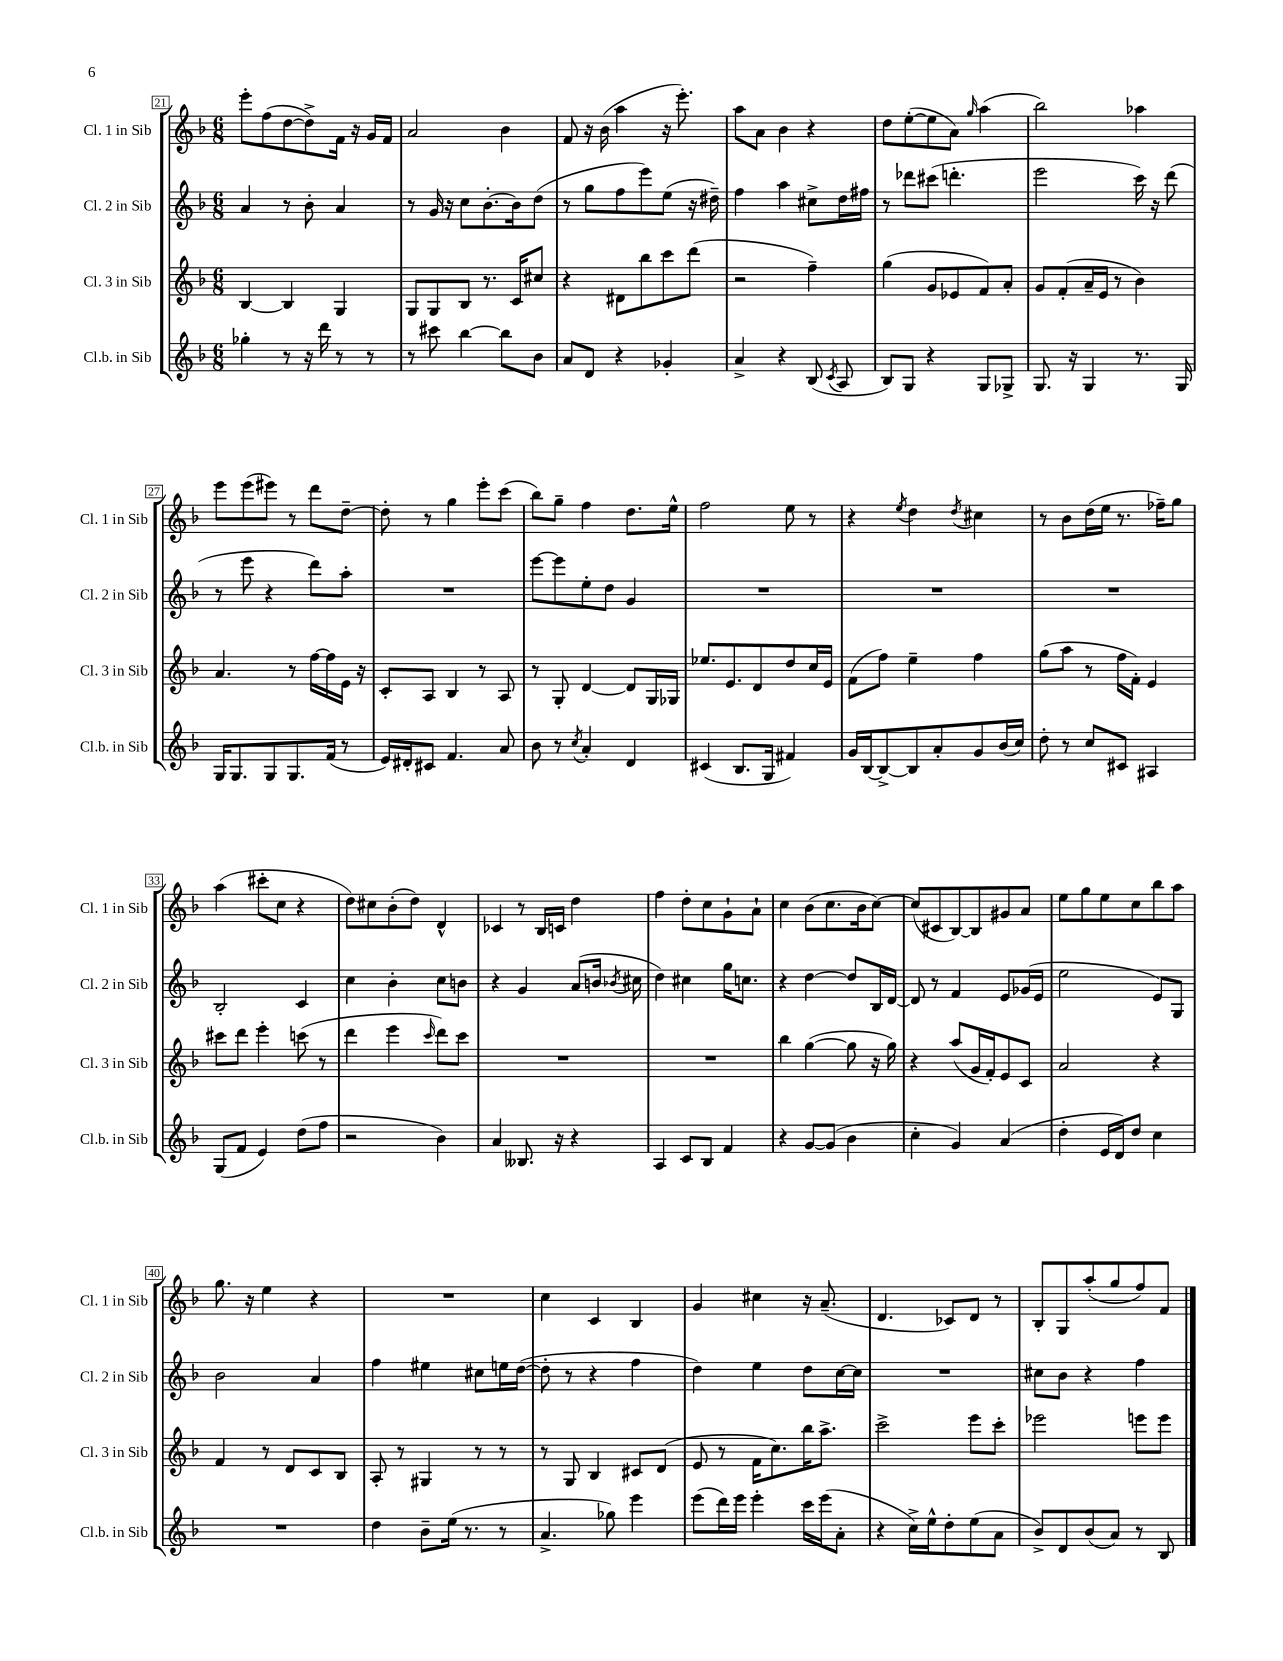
<<
\new StaffGroup <<
\new Staff = "s0" \with { instrumentName = "Cl. 1 in Sib" shortInstrumentName = "Cl. 1 in Sib" } {
    \clef treble \key f \major \numericTimeSignature \time 6/8
    \autoBeamOff e'''8[-. f''8( d''8~ d''8->) f'16] r16 g'16[ f'16] |
    a'2 bes'4 |
    f'8 r16 bes'16( a''4 r16 e'''8.-.) |
    a''8[ a'8] bes'4 r4 |
    d''8[ e''8~-.( e''8 a'8]) \grace { g''16 } a''4( |
    bes''2) aes''4 |
    e'''8[ e'''8( eis'''8]) r8 d'''8[ d''8]~-- |
    d''8-. r8 g''4 e'''8[-. c'''8]( |
    bes''8[) g''8]-- f''4 d''8.[ e''16]-^ |
    f''2 e''8 r8 |
    r4 \acciaccatura { e''8 } d''4 \acciaccatura { d''8 } cis''4 |
    r8 bes'8[ d''16( e''16] r8. fes''16[--) g''8] |
    a''4( cis'''8[-. c''8] r4 |
    d''8[) cis''8 bes'8-.( d''8]) d'4-^ |
    ces'4 r8 bes16[ c'16] d''4 |
    f''4 d''8[-. c''8 g'8-! a'8]-! |
    c''4 bes'8[( c''8. bes'16 c''8]~) |
    c''8[( cis'8 bes8~) bes8 gis'8 a'8] |
    e''8[ g''8 e''8 c''8 bes''8 a''8] |
    g''8. r16 e''4 r4 |
    R2. |
    c''4 c'4 bes4 |
    g'4 cis''4 r16 a'8.--( |
    d'4. ces'8[) d'8] r8 |
    bes8[-. g8 a''8-.( g''8 f''8) f'8] \bar "|." |
}
\new Staff = "s1" \with { instrumentName = "Cl. 2 in Sib" shortInstrumentName = "Cl. 2 in Sib" } {
    \clef treble \key f \major \numericTimeSignature \time 6/8
    \autoBeamOff a'4 r8 bes'8-. a'4 |
    r8 g'16 r16 c''8[ bes'8.~-. bes'16 d''8]( |
    r8 g''8[ f''8 e'''8) e''8]( r16 dis''16--) |
    f''4 a''4 cis''8[-> d''16 fis''16] |
    r8 des'''8[ cis'''8]( d'''4.-. |
    e'''2 c'''16) r16 d'''8( |
    r8 e'''8 r4 d'''8[) a''8]-. |
    R2. |
    e'''8[~ e'''8 e''8-. d''8] g'4 |
    R2. |
    R2. |
    R2. |
    bes2-. c'4 |
    c''4 bes'4-. c''8[ b'8] |
    r4 g'4 a'8[( b'16] \acciaccatura { bes'8 } cis''16 |
    d''4) cis''4 g''16[ c''8.] |
    r4 d''4~ d''8[ bes16 d'16]~ |
    d'8 r8 f'4 e'8[ ges'16( e'16] |
    e''2 e'8[) g8] |
    bes'2 a'4 |
    f''4 eis''4 cis''8[ e''16 d''16]~( |
    d''8-. r8 r4 f''4 |
    d''4) e''4 d''8[ c''16~ c''16] |
    R2. |
    cis''8[ bes'8] r4 f''4 \bar "|." |
}
\new Staff = "s2" \with { instrumentName = "Cl. 3 in Sib" shortInstrumentName = "Cl. 3 in Sib" } {
    \clef treble \key f \major \numericTimeSignature \time 6/8
    \autoBeamOff bes4~ bes4 g4 |
    g8[ g8 bes8] r8. c'16[ cis''8] |
    r4 dis'8[ bes''8 c'''8 d'''8]( |
    r2 f''4--) |
    g''4( g'8[ ees'8 f'8) a'8]-. |
    g'8[ f'8-.( a'16-- e'16] r8 bes'4) |
    a'4. r8 f''16[~ f''16 e'16] r16 |
    c'8[-. a8] bes4 r8 a8 |
    r8 g8-. d'4~ d'8[ g16 ges16] |
    ees''8.[ e'8. d'8 d''8 c''16 e'16] |
    f'8[( f''8]) e''4-- f''4 |
    g''8[( a''8] r8 f''16[ f'16]-.) e'4 |
    cis'''8[ d'''8] e'''4-. c'''8( r8 |
    d'''4 e'''4 \grace { c'''16 } d'''8[) c'''8] |
    R2. |
    R2. |
    bes''4 g''4~( g''8 r16 g''16) |
    r4 a''8[( g'16 f'16-.) e'8 c'8] |
    a'2 r4 |
    f'4 r8 d'8[ c'8 bes8] |
    a8-. r8 gis4 r8 r8 |
    r8 g8 bes4 cis'8[ d'8]( |
    e'8 r8 f'16[ c''8.) bes''16 a''8.]-> |
    c'''2-> e'''8[ c'''8]-. |
    ees'''2 e'''8[ e'''8] \bar "|." |
}
\new Staff = "s3" \with { instrumentName = "Cl.b. in Sib" shortInstrumentName = "Cl.b. in Sib" } {
    \clef treble \key f \major \numericTimeSignature \time 6/8
    \autoBeamOff ges''4-. r8 r16 d'''16 r8 r8 |
    r8 cis'''8 bes''4~ bes''8[ bes'8] |
    a'8[ d'8] r4 ges'4-. |
    a'4-> r4 bes8( \acciaccatura { c'8 } a8 |
    bes8[) g8] r4 g8[ ges8]-> |
    g8. r16 g4 r8. g16 |
    g16[ g8. g8 g8. f'16]( r8 |
    e'16[) dis'16-. cis'8] f'4. a'8 |
    bes'8 r8 \acciaccatura { c''8 } a'4-. d'4 |
    cis'4( bes8.[ g16] fis'4) |
    g'16[ bes16~ bes8~-> bes8 a'8-. g'8 bes'16( c''16]) |
    d''8-. r8 c''8[ cis'8] ais4 |
    g8[( f'8] e'4) d''8[( f''8] |
    r2 bes'4) |
    a'4 beses8. r16 r4 |
    a4 c'8[ bes8] f'4 |
    r4 g'8[~ g'8]( bes'4 |
    c''4-. g'4) a'4( |
    d''4-. e'16[ d'16) d''8] c''4 |
    R2. |
    d''4 bes'8[-- e''16]( r8. r8 |
    a'4.-> ges''8) e'''4 |
    e'''8[( d'''16) e'''16] e'''4-. c'''16[ e'''16( a'8]-. |
    r4 c''16[->) e''16-^ d''8-. e''8( a'8] |
    bes'8[->) d'8 bes'8( a'8]) r8 bes8 \bar "|." |
}
>>
>>
\layout { \context { \Score currentBarNumber = #21 \override BarNumber.stencil = #(make-stencil-boxer 0.1 0.3 ly:text-interface::print) } }
